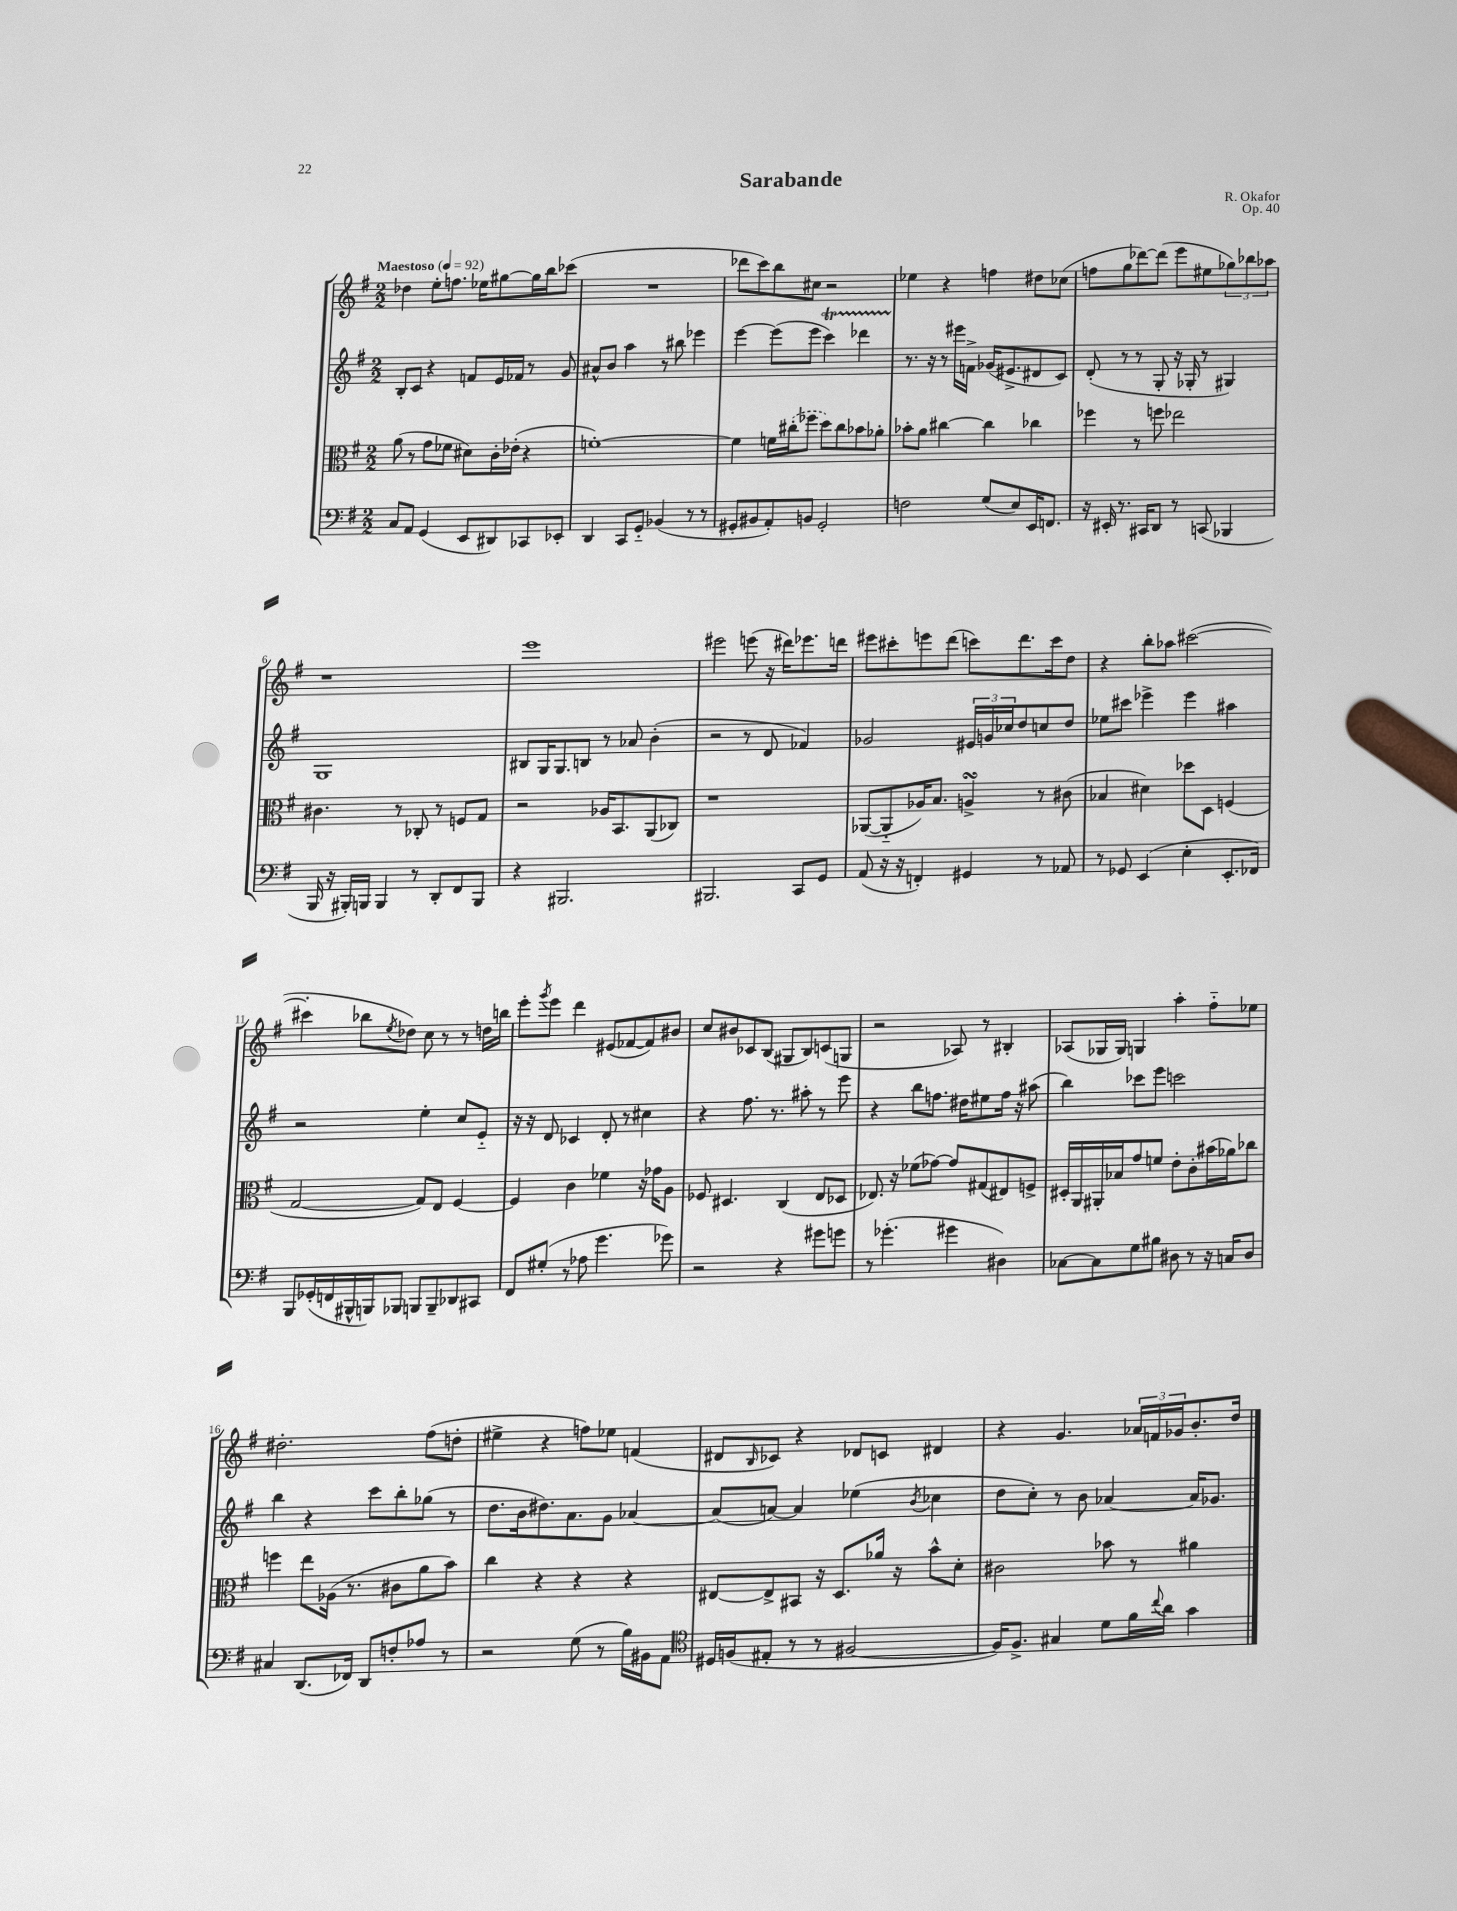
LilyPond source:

\header { title = "Sarabande" composer = "R. Okafor" opus = "Op. 40" }
<<
\new StaffGroup <<
\new Staff = "s0" {
    \clef treble \key g \major \numericTimeSignature \time 2/2 \tempo "Maestoso" 4 = 92
    des''4 e''8-. f''8. ees''16 gis''8~ gis''16 b''16 ces'''8( |
    R1 |
    des'''8 c'''8) b''8 cis''8 r2 |
    ees''4 r4 f''4 dis''8 ces''8( |
    f''8 g''8 des'''8~) des'''8( e'''8 eis''8 \tuplet 3/2 { ges''8) bes''8 aes''8 } |
    r1 |
    e'''1 |
    eis'''2 e'''8( r16 dis'''16) ees'''8. d'''16 |
    eis'''8 cis'''8-. e'''8 d'''8( c'''8) d'''8. c'''16 d''8 |
    r4 b''8-. aes''8 cis'''2~( |
    cis'''4-. bes''8 \acciaccatura { e''8 } des''8) c''8 r8 r8 d''16 b''16 |
    e'''8-. \acciaccatura { g'''8 } e'''8 d'''4 eis'8( fes'8~ fes'8) bis'8 |
    c''8 bis'8 ces'8 b8( gis8 b8) c'8( g8 |
    r2 aes8) r8 bis4-. |
    aes8( ges16 ges16) g4 a''4-. fis''8-_ ees''8 |
    dis''2.-. fis''8( d''8-. |
    eis''4-> r4 f''8) ees''8 f'4( |
    dis'8 \grace { b16 } ces'8) r4 des'8 c'8 dis'4 |
    r4 g'4. \tuplet 3/2 { aes'16 f'16 ges'16 } b'8.-. d''16 \bar "|." |
}
\new Staff = "s1" {
    \clef treble \key g \major \numericTimeSignature \time 2/2
    b8-. c'8 r4 f'8 e'16 fes'16 r8 g'8 |
    ais'8-^ b'8 a''4 r8 bis''8 ees'''4 |
    e'''4~ e'''8( e'''8 c'''4\startTrillSpan) des'''4 |
    r8.\stopTrillSpan r16 r8 eis'''16 f'16-> ges'16( eis'8.-> dis'8 c'8) |
    d'8-.( r8 r8 g8-. r16 ges16-. r8 gis4) |
    g1 |
    bis8 g16 g8. b8 r8 aes'8 b'4-.( |
    r2 r8 d'8 fes'4) |
    ges'2 \tuplet 3/2 { eis'16 g'16 ces''16 } d''8 c''8 d''8 |
    ees''8 cis'''8 ees'''4-> ees'''4 ais''4 |
    r2 e''4-. c''8 e'8-_ |
    r16 r16 d'8 ces'4 d'8-. r8 cis''4 |
    r4 fis''8. r8. ais''8-. r8 e'''8 |
    r4 b''8 f''8. dis''16 eis''8 f''16 r16 ais''8( |
    b''4) ces'''8 e'''8 c'''2 |
    b''4 r4 c'''8 b''8-. ges''8( r8 |
    d''8. b'16 dis''8.) a'8. g'8 aes'4~ |
    aes'8( a'8~) a'4 ees''4( \acciaccatura { b'8 } ces''4 |
    d''8 c''8-.) r8 b'8 aes'4~ aes'16 ges'8. \bar "|." |
}
\new Staff = "s2" {
    \clef alto \key g \major \numericTimeSignature \time 2/2
    a'8( r8 g'8 fes'8 dis'8) c'16-. ees'16-.( r4 |
    f'1~-.) |
    f'4 f'16 \once \slurDashed cis''16-.( fes''8 d''8) cis''8 bes'8 aes'8-. |
    bes'8-. a'8 cis''4~ cis''4 ces''4 |
    fes''4 r8 f''8 ees''2 |
    cis'4. r8 ces8-. r8 f8 g8 |
    r2 aes16 b,8. a,8( ces8) |
    r1 |
    aes,8~( aes,8-_ aes16) b8. a4->\turn r8 cis'8( |
    bes4 dis'4) des''8 d8 f4( |
    g2~ g8) e8 fis4~ |
    fis4 c'4 fes'4 r16 ges'16 a8 |
    fes8 dis4. c4( e8 des8 |
    ees8.) r16 fes'8( ges'8~) ges'8 gis8( eis8) f8-> |
    dis16-. a,16 ais,16-. bes16 g'8 f'8 e'8-. c'8-. bis'16( aes'16) ces''8 |
    f''4 e''8 aes16( r8. cis'8 a'8 b'8) |
    c''4 r4 r4 r4 |
    eis8~ eis8-> bis,8 r16 d8. aes'16 r16 b'8-^ d'8-. |
    cis'2 bes'8 r8 ais'4 \bar "|." |
}
\new Staff = "s3" {
    \clef bass \key g \major \numericTimeSignature \time 2/2
    c8 a,8 g,4( e,8 dis,8) ces,8 ees,8-. |
    d,4 c,8 g,8-_ bes,4( r8 r8 |
    gis,8-. bis,8 a,8-.) b,8 gis,2-. |
    f2 g8( e8) e,16 f,8. |
    r16 eis,16-. r8. cis,16 d,8 r8 c,8( bes,,4 |
    b,,16 r16 bis,,16-.) b,,16 b,,4 r8 d,8-. fis,8 b,,8 |
    r4 bis,,2. |
    bis,,2. c,8 g,8 |
    a,8( r16 r16 f,4-.) gis,4 r8 aes,8 |
    r8 ges,8 e,4( e4-. e,8.-. fes,16) |
    b,,8 ges,16-.( f,16 bis,,16-^ b,,16) bes,,8 b,,8 b,,8-- des,8 cis,8 |
    fis,8 gis8-.( r8 aes8 g'4. ges'8) |
    r2 r4 gis'8 g'8 |
    r8 ges'4.-.( gis'4 dis4) |
    ces8~ ces8 g8 bis8 dis8 r8 r16 c16 dis8 |
    cis4 d,8.( fes,16) d,8 f8-. aes8 r8 |
    r2 g8( r8 b16) bis,16 a,8 |
    \clef tenor dis16 f16( eis8-. r8 r8 fis2~ |
    fis16) fis8.-> gis4 d'8 fis'16 \appoggiatura { c''8 } a'16 g'4 \bar "|." |
}
>>
>>
